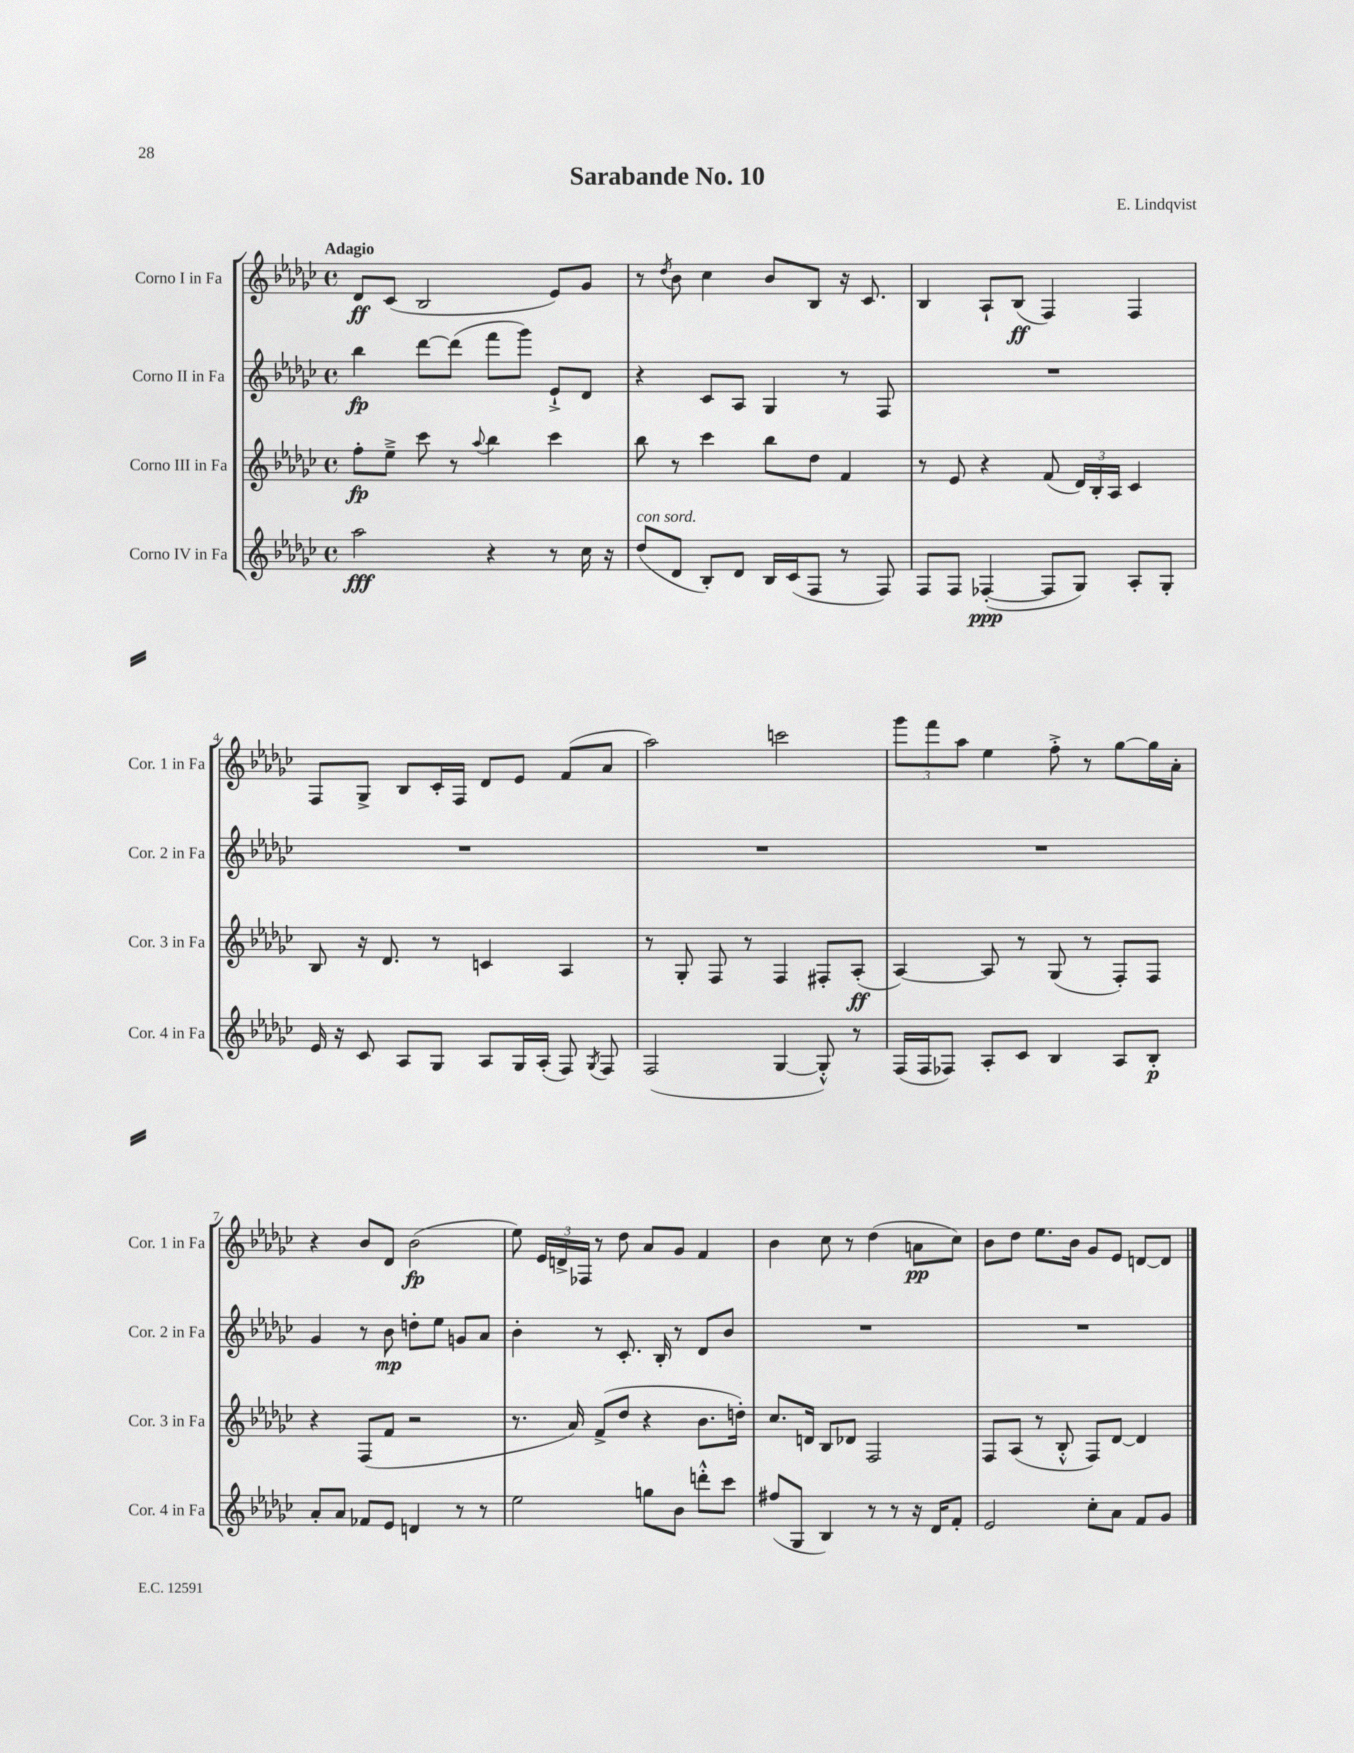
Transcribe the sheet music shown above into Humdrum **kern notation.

**kern	**kern	**kern	**kern
*staff4	*staff3	*staff2	*staff1
*clefG2	*clefG2	*clefG2	*clefG2
*k[b-e-a-d-g-c-]	*k[b-e-a-d-g-c-]	*k[b-e-a-d-g-c-]	*k[b-e-a-d-g-c-]
*M4/4	*M4/4	*M4/4	*M4/4
*met(c)	*met(c)	*met(c)	*met(c)
2aa-	8ff'	4bb-	8d-
.	8ee-~^	.	(8c-
.	8ccc-	[8ddd-	2B-
.	8r	(8ddd-]	.
.	8qqaa-	.	.
4r	4bb-	8fff	.
.	.	8ggg-)	.
8r	4ccc-	8e-`^	8e-)
16cc-	.	8d-	8g-
16r	.	.	.
=	=	=	=
(8dd-	8bb-	4r	8r
.	.	.	8qdd-
8d-	8r	.	8b-
8B-')	4ccc-	8c-	4cc-
8d-	.	8A-	.
16B-	8bb-	4G-	8b-
(16c-	.	.	.
8F	8dd-	.	8B-
8r	4f	8r	16r
.	.	.	8.c-
8F)	.	8F	.
=	=	=	=
8F	8r	1r	4B-
8F	8e-	.	.
([4F-'	4r	.	8A-`
.	.	.	(8B-
8F-]	(8f	.	4F)
8G-)	24d-)	.	.
.	24B-'	.	.
.	24A-	.	.
8A-'	4c-	.	4F
8G-'	.	.	.
=	=	=	=
16e-	8B-	1r	8F
16r	.	.	.
8c-	16r	.	8G-^
.	8.d-	.	.
8A-	.	.	8B-
8G-	8r	.	16c-'
.	.	.	16F
8A-	4c	.	8d-
16G-	.	.	8e-
(16A-'	.	.	.
8F)	4A-	.	(8f
8qG-	.	.	.
8F	.	.	8a-
=	=	=	=
(2F	8r	1r	2aa-)
.	8G-'	.	.
.	8F	.	.
.	8r	.	.
[4G-	4F	.	2ccc
8G-'^^])	8F#'	.	.
8r	(8A-'	.	.
=	=	=	=
(16F	[4A-)	1r	12ggg-
16F	.	.	.
.	.	.	12fff
8F-)	.	.	.
.	.	.	12aa-
8A-'	8A-]	.	4ee-
8c-	8r	.	.
4B-	(8G-	.	8ff'^
.	8r	.	8r
8A-	8F')	.	[8gg-
8B-'	8F	.	16gg-]
.	.	.	16a-'
=	=	=	=
8a-'	4r	4g-	4r
8a-	.	.	.
8f-	(8F	8r	8b-
8e-	8f	8b-	8d-
4d	2r	8dd'	(2b-
.	.	8ee-	.
8r	.	8g	.
8r	.	8a-	.
=	=	=	=
2ee-	8.r	4b-'	8ee-)
.	.	.	24e-
.	.	.	24d^
.	16a-)	.	.
.	.	.	24F-
.	(8f^	8r	8r
.	8dd-	8.c-'	8dd-
8gg	4r	.	8a-
.	.	16B-'	.
8b-	.	8r	8g-
8ddd'^^	8.b-	8d-	4f
8ccc-	.	8b-	.
.	16dd')	.	.
=	=	=	=
(8ff#	8.cc-	1r	4b-
8G-	.	.	.
.	16d	.	.
4B-)	8B-	.	8cc-
.	8d-	.	8r
8r	2F	.	(4dd-
8r	.	.	.
16r	.	.	8a
16d-	.	.	.
8f'	.	.	8cc-)
=	=	=	=
2e-	8F	1r	8b-
.	(8A-	.	8dd-
.	8r	.	8.ee-
.	8B-'^^	.	.
.	.	.	16b-
8cc-'	8F)	.	8g-
8a-	[8d-	.	8e-
8f	4d-]	.	[8d
8g-	.	.	8d]
==	==	==	==
*-	*-	*-	*-
